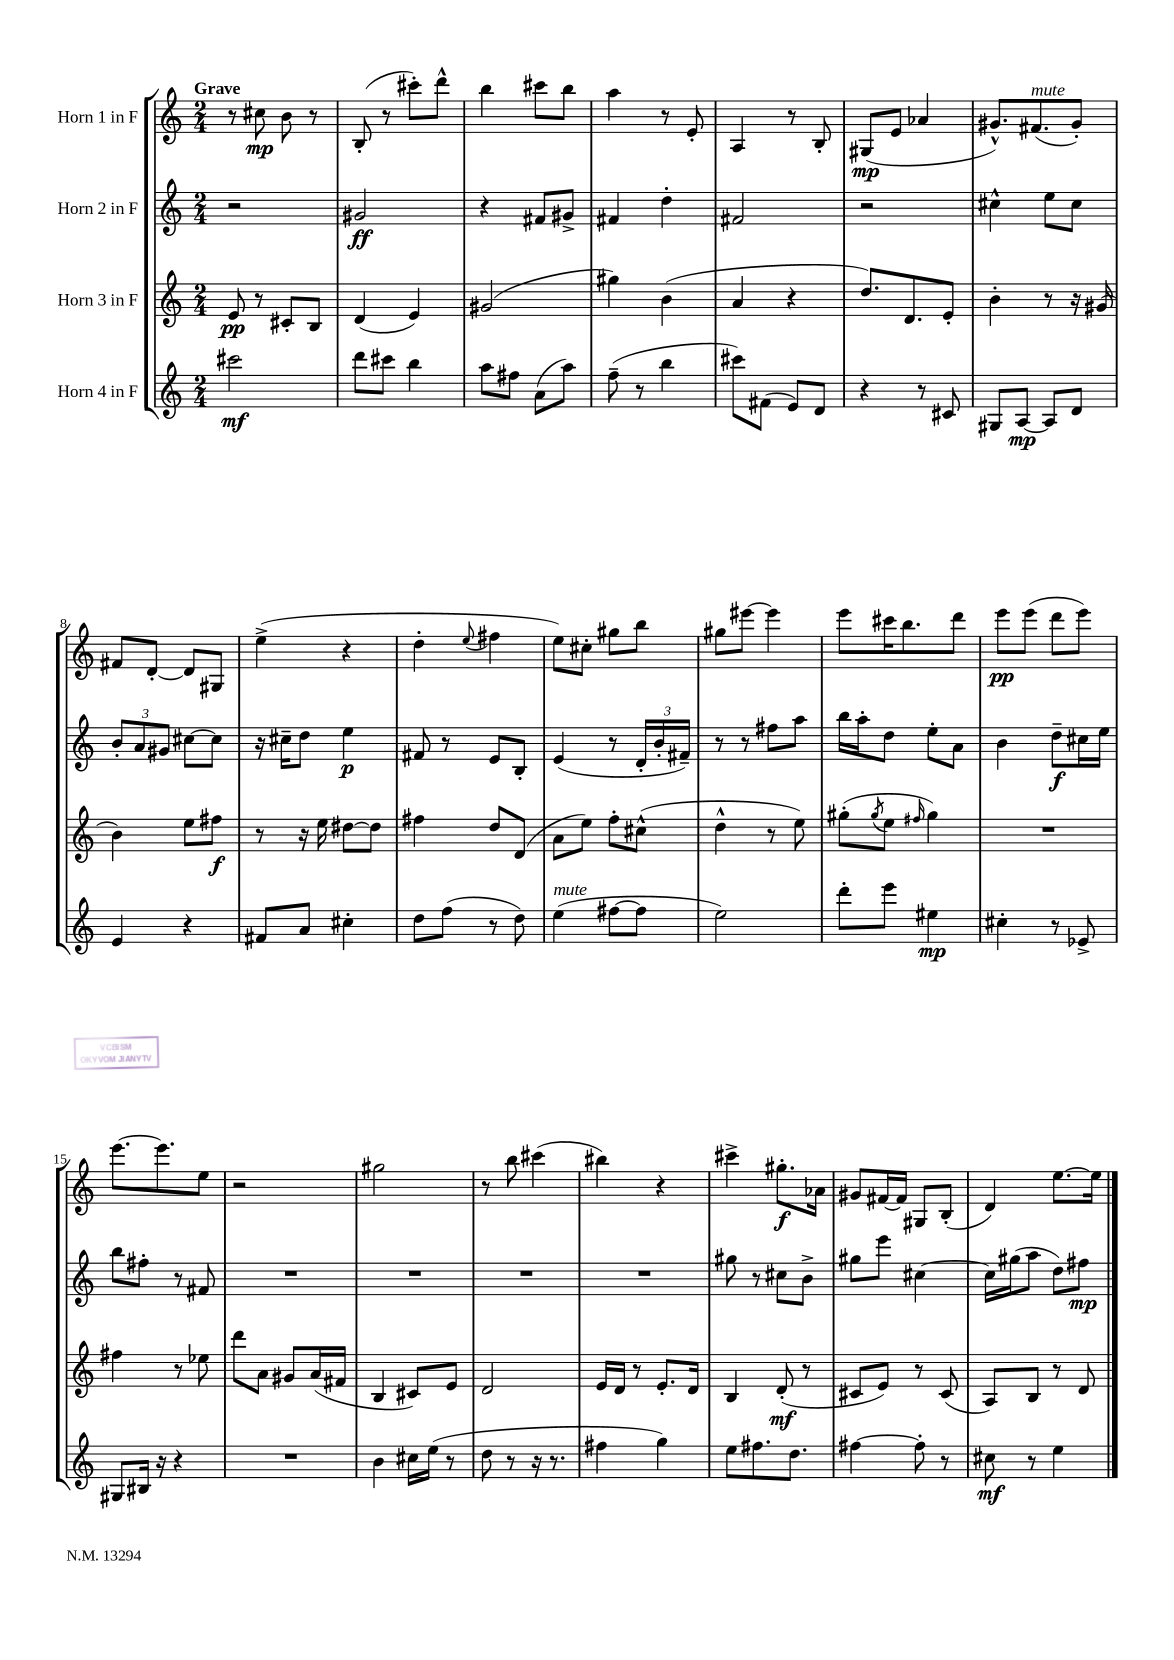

**kern	**kern	**kern	**kern
*staff4	*staff3	*staff2	*staff1
*clefG2	*clefG2	*clefG2	*clefG2
*k[]	*k[]	*k[]	*k[]
*M2/4	*M2/4	*M2/4	*M2/4
2ccc#	8e	2r	8r
.	8r	.	8cc#
.	8c#'	.	8b
.	8B	.	8r
=	=	=	=
8ddd	(4d	2g#	(8B'
8ccc#	.	.	8r
4bb	4e)	.	8ccc#')
.	.	.	8ddd^^
=	=	=	=
8aa	(2g#	4r	4bb
8ff#	.	.	.
(8a	.	8f#	8ccc#
8aa)	.	8g#^	8bb
=	=	=	=
(8ff~	4gg#)	4f#	4aa
8r	.	.	.
4bb	(4b	4dd'	8r
.	.	.	8e'
=	=	=	=
8ccc#)	4a	2f#	4A
(8f#	.	.	.
8e)	4r	.	8r
8d	.	.	8B'
=	=	=	=
4r	8.dd)	2r	(8G#
.	.	.	8e
.	8.d	.	.
8r	.	.	4a-
8c#	8e'	.	.
=	=	=	=
8G#	4b'	4cc#^^	8.g#^^)
[8A	.	.	.
.	.	.	(8.f#
8A]	8r	8ee	.
8d	16r	8cc#	8g#')
.	(16g#	.	.
=	=	=	=
4e	4b)	12b'	8f#
.	.	12a	.
.	.	.	[8d'
.	.	12g#	.
4r	8ee	[8cc#	8d]
.	8ff#	8cc#]	8G#
=	=	=	=
8f#	8r	16r	(4ee^
.	.	16cc#~	.
8a	16r	8dd	.
.	16ee	.	.
4cc#'	[8dd#	4ee	4r
.	8dd#]	.	.
=	=	=	=
8dd	4ff#	8f#	4dd'
(8ff	.	8r	.
.	.	.	8qqee
8r	8dd	8e	4ff#
8dd)	(8d	8B'	.
=	=	=	=
(4ee	8a	(4e	8ee)
.	8ee)	.	8cc#'
[8ff#	8ff'	8r	8gg#
8ff#]	(8cc#^^	24d'	8bb
.	.	24b'	.
.	.	24f#~)	.
=	=	=	=
2ee)	4dd^^	8r	8gg#
.	.	8r	[8eee#
.	8r	8ff#	4eee#]
.	8ee)	8aa	.
=	=	=	=
8ddd'	(8gg#'	16bb	8eee
.	.	16aa'	.
.	8qgg#	.	.
8eee	8ee	8dd	16ccc#
.	.	.	8.bb
.	16qqff#	.	.
4ee#	4gg#)	8ee'	.
.	.	8a	8ddd
=	=	=	=
4cc#'	2r	4b	8eee
.	.	.	(8eee
8r	.	8dd~	8ddd
8e-^	.	16cc#	8eee)
.	.	16ee	.
=	=	=	=
8G#	4ff#	8bb	[8.eee
16B#	.	8ff#'	.
16r	.	.	8.eee]
4r	8r	8r	.
.	8ee-	8f#	8ee
=	=	=	=
2r	8ddd	2r	2r
.	8a	.	.
.	8g#	.	.
.	(16a	.	.
.	16f#	.	.
=	=	=	=
4b	4B	2r	2gg#
16cc#	8c#)	.	.
(16ee	.	.	.
8r	8e	.	.
=	=	=	=
8dd	2d	2r	8r
8r	.	.	8bb
16r	.	.	(4ccc#
8.r	.	.	.
=	=	=	=
4ff#	16e	2r	4bb#)
.	16d	.	.
.	8r	.	.
4gg)	8.e'	.	4r
.	16d	.	.
=	=	=	=
8ee	4B	8gg#	4ccc#^
8.ff#	.	8r	.
.	(8d'	8cc#	8.gg#'
8.dd	.	.	.
.	8r	8b^	.
.	.	.	16a-
=	=	=	=
[4ff#	8c#	8gg#	8g#
.	8e)	8eee	[16f#
.	.	.	16f#]
8ff#']	8r	[4cc#	8G#
8r	(8c#	.	(8B'
=	=	=	=
8cc#	8A)	16cc#]	4d)
.	.	(16gg#	.
8r	8B	8aa	.
4ee	8r	8dd)	[8.ee
.	8d	8ff#	.
.	.	.	16ee]
==	==	==	==
*-	*-	*-	*-
